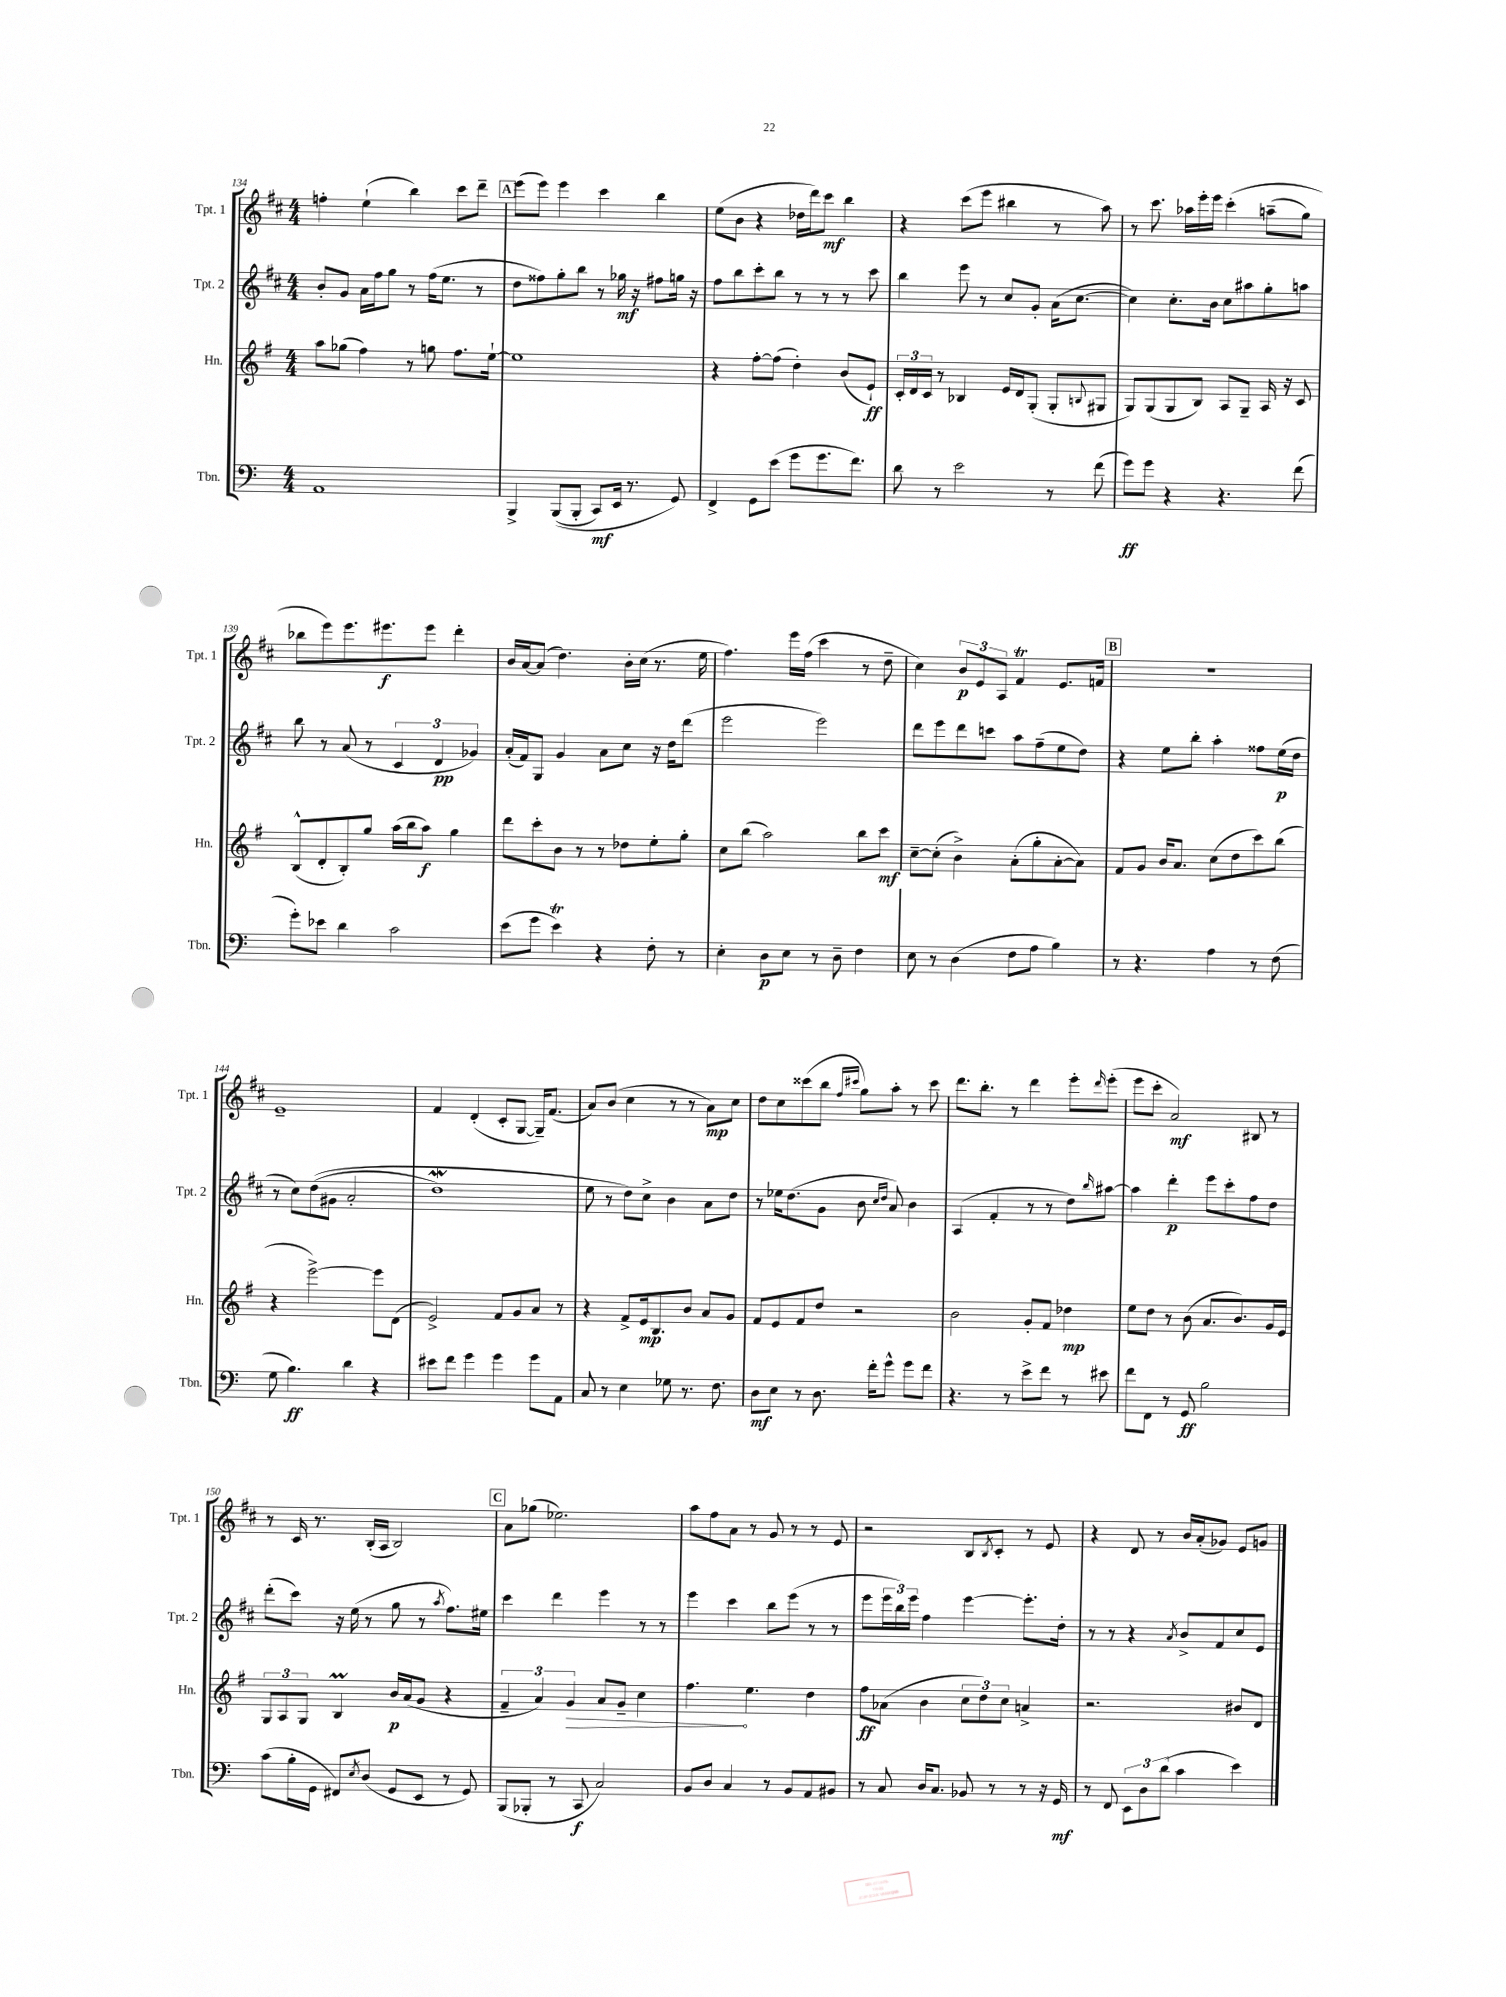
<<
\new StaffGroup <<
\new Staff = "s0" \with { instrumentName = "Tpt. 1" shortInstrumentName = "Tpt. 1" } {
    \clef treble \key d \major \numericTimeSignature \time 4/4
    f''4-. e''4-!( b''4) cis'''8 d'''8-- |
    \mark \markup { \box "A" } e'''8( e'''8) e'''4 cis'''4 b''4 |
    e''8( b'8 r4 des''16 d'''16) cis'''8\mf b''4 |
    r4 cis'''8( e'''8 bis''4 r8 a''8) |
    r8 cis'''8. aes''16 e'''16-. e'''16 cis'''4-.\( a''8--( g''8) |
    bes''8 e'''8\) e'''8. eis'''8.\f eis'''8 d'''4-. |
    b'16 a'16~ a'8( d''4.) b'16-. cis''16( r8. e''16 |
    fis''4.) e'''16 fis''16( cis'''4 r8 d''8-- |
    cis''4) \tuplet 3/2 { b'8\p e'8 a8 } fis'4\trill e'8. f'16 |
    \mark \markup { \box "B" } R1 |
    e'1-- |
    fis'4 d'4-.( cis'8-. g8~ g16--) fis'8.( |
    a'8) b'8( cis''4 r8 r8 a'8\mp) cis''8 |
    d''8 cis''8 cisis'''8( b''8 \grace { fis''16 cis'''16 } g''8) a''8-. r8 cis'''8 |
    d'''8. b''8.-. r8 d'''4 e'''8-. \grace { d'''16 } e'''8-.( |
    e'''8 cis'''8-. a'2\mf) bis8 r8 |
    r8 cis'16 r8. b16-.( a16 b2) |
    \mark \markup { \box "C" } a'8 ges''8( ees''2.) |
    a''8 fis''8 a'8 r8 g'8 r8 r8 e'8 |
    r2 b8 \acciaccatura { b8 } cis'8-. r8 e'8 |
    r4 d'8 r8 b'16 a'16-.( ges'8) e'8 g'8 \bar "|." |
}
\new Staff = "s1" \with { instrumentName = "Tpt. 2" shortInstrumentName = "Tpt. 2" } {
    \clef treble \key d \major \numericTimeSignature \time 4/4
    b'8-. g'8 a'16 fis''16 g''8 r8 fis''16( e''8. r8 |
    \mark \markup { \box "A" } d''8 fisis''8) g''8-. b''8 r8 ges''16\mf r16 fis''8 g''16 r16 |
    fis''8 b''8 cis'''8-. b''8 r8 r8 r8 cis'''8 |
    b''4 e'''8 r8 cis''8 g'8-. a'16( cis''8.~ |
    cis''4) cis''8.-. b'16 cis''8 ais''8 g''8-. a''8 |
    b''8 r8 a'8( r8 \tuplet 3/2 { cis'4 d'4\pp ges'4) } |
    a'16-.( fis'16) g8 g'4 a'8 cis''8 r16 d''16 d'''8( |
    e'''2 e'''2) |
    d'''8 e'''8 d'''8 c'''8 a''8 fis''8--( e''8 d''8) |
    \mark \markup { \box "B" } r4 e''8 b''8-. a''4-. fisis''8 e''16\p( d''16 |
    r8 cis''8) d''8(\( gis'8 a'2-. |
    d''1\mordent) |
    e''8 r8 d''8\) cis''8-> b'4 a'8 d''8 |
    r8 ees''16 d''8.( g'8 b'8 \grace { cis''16 d''16 } a'8) b'4 |
    a4( fis'4-. r8 r8 d''8) \grace { b''16 } ais''8~ |
    ais''4 d'''4-.\p e'''8 cis'''8-. fis''8 d''8 |
    d'''8-.( cis'''8) r16 e''16( r8 g''8 r8 \acciaccatura { a''8 } fis''8.) eis''16 |
    \mark \markup { \box "C" } cis'''4 d'''4 e'''4 r8 r8 |
    e'''4 cis'''4 b''8 e'''8( r8 r8 |
    e'''8 \tuplet 3/2 { e'''16 b''16) e'''16 } fis''4 e'''4~ e'''8.-. d''16-. |
    r8 r8 r4 \acciaccatura { a'8 } b'8-> fis'8 cis''8 e'8 \bar "|." |
}
\new Staff = "s2" \with { instrumentName = "Hn." shortInstrumentName = "Hn." } {
    \clef treble \key g \major \numericTimeSignature \time 4/4
    a''8 ges''8( fis''4) r8 g''8 fis''8. e''16~-! |
    \mark \markup { \box "A" } e''1 |
    r4 fis''8~-. fis''8( d''4-.) b'8( e'8-!\ff) |
    \tuplet 3/2 { c'16-. d'16 c'16 } r8 bes4 e'16 d'16 g8-.( g8-. \appoggiatura { b8 } gis8 |
    g8) g8( g8 b8) a8 g8-- a16 r16 c'8 |
    b8-^( d'8-. b8-.) g''8 a''16( b''16 a''8\f) g''4 |
    d'''8 c'''8-. b'8 r8 r8 des''8 e''8-. g''8-. |
    c''8 b''8( a''2) b''8 c'''8\mf |
    c''8~-- c''8-.( b'4->) a'8-.( g''8-. a'8~-. a'8) |
    \mark \markup { \box "B" } fis'8 g'8 b'16 a'8. c''8( d''8 c'''8) b''8( |
    r4 e'''2~->) e'''8 d'8( |
    e'2->) fis'8 g'8 a'8 r8 |
    r4 fis'8-> e'16\mp b8. b'8 a'8 g'8 |
    fis'8 e'8 fis'8 d''8 r2 |
    b'2 g'8-. fis'8 des''4\mp |
    e''8 d''8 r8 b'8( a'8. b'8.) g'16 e'16 |
    \tuplet 3/2 { g8 a8 g8 } b4\prall b'16\p a'16( g'8 r4 |
    \mark \markup { \box "C" } \tuplet 3/2 { fis'4-- a'4) \once \override Hairpin.circled-tip = ##t g'4\> } a'8 g'8-- c''4 |
    fis''4.\! e''4. d''4 |
    fis''8\ff aes'8( b'4 \tuplet 3/2 { c''8 d''8) c''8 } a'4-> |
    r2. bis'8 d'8 \bar "|." |
}
\new Staff = "s3" \with { instrumentName = "Tbn." shortInstrumentName = "Tbn." } {
    \clef bass \key c \major \numericTimeSignature \time 4/4
    a,1 |
    \mark \markup { \box "A" } b,,4-> b,,8(\( b,,8-. c,8\mf) e,16 r8. g,8\) |
    f,4-> g,8 e'8( g'8 g'8. f'8.) |
    d'8 r8 e'2 r8 f'8( |
    g'8\ff) g'8 r4 r4. f'8( |
    g'8-.) ees'8 d'4 c'2 |
    e'8( g'8 e'4\trill) r4 f8-. r8 |
    e4-. d8\p e8 r8 d8-- f4 |
    e8 r8 d4( f8 a8 b4) |
    \mark \markup { \box "B" } r8 r4. a4 r8 f8( |
    g8 b4.\ff) d'4 r4 |
    eis'8 f'8 g'4 g'4 g'8 a,8 |
    c8 r8 e4 ges8 r8. f8. |
    d8\mf e8 r8 d8. f'16-. g'8-^ g'8 f'8 |
    r4. r8 e'8-> f'8 r8 eis'8 |
    f'8 f,8 r8 g,8\ff b2 |
    c'8( b16-. g,16 fis,8) \acciaccatura { e8 } d8( g,8 e,8 r8 g,8) |
    \mark \markup { \box "C" } b,,8( bes,,8-. r8 c,8\f c2) |
    b,8 d8 c4 r8 b,8 a,8 bis,8 |
    r8 c8 d16 c8. bes,8 r8 r8 r16 g,16\mf |
    r8 f,8 \tuplet 3/2 { e,8 d8 d'8( } c'4 e'4) \bar "|." |
}
>>
>>
\layout { \context { \Score currentBarNumber = #134 } }
